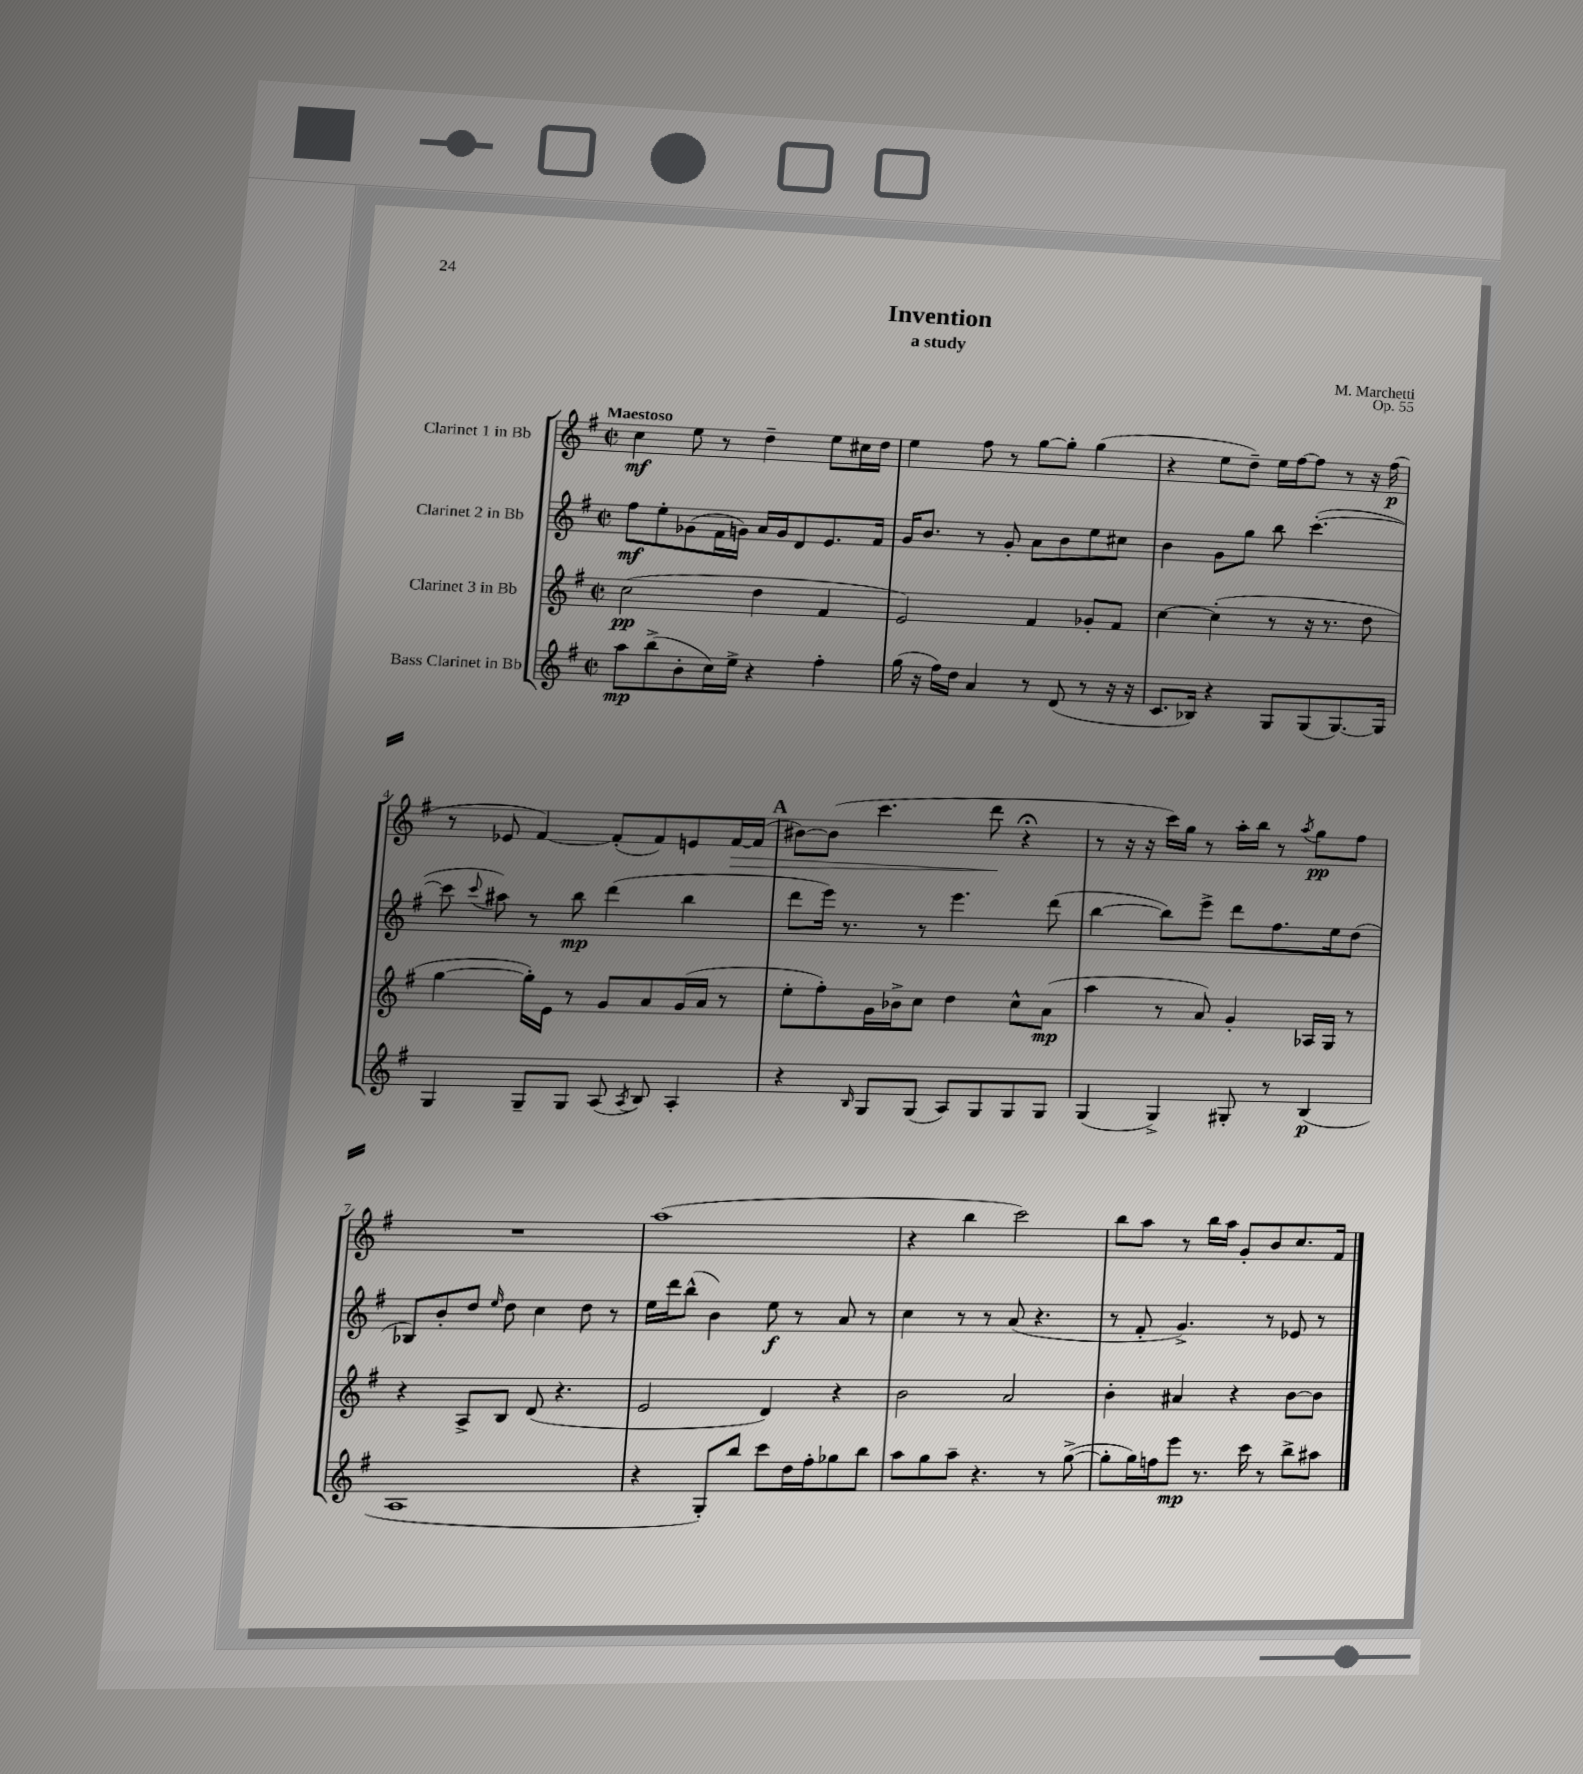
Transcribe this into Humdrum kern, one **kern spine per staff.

**kern	**dynam	**kern	**dynam	**kern	**dynam	**kern	**dynam
*part4	*part4	*part3	*part3	*part2	*part2	*part1	*part1
*staff4	*staff4	*staff3	*staff3	*staff2	*staff2	*staff1	*staff1
*I"Bass Clarinet in Bb	*	*I"Clarinet 3 in Bb	*	*I"Clarinet 2 in Bb	*	*I"Clarinet 1 in Bb	*
*clefG2	*	*clefG2	*	*clefG2	*	*clefG2	*
*k[f#]	*	*k[f#]	*	*k[f#]	*	*k[f#]	*
*M2/2	*	*M2/2	*	*M2/2	*	*M2/2	*
*met(c|)	*	*met(c|)	*	*met(c|)	*	*met(c|)	*
=1	=1	=1	=1	=1	=1	=1	=1
!	!	!	!	!	!	!LO:TX:a:B:t=Maestoso	!
8aa\L	mp	(2cc\	pp	8ff#\L	mf	4cc\	mf
(8bb^\	.	.	.	8ee'\	.	.	.
8b'\	.	.	.	(8g-X\	.	8ee\	.
16cc\L)	.	.	.	16f#\L	.	8r	.
16ee^\JJ	.	.	.	16gn\JJ)	.	.	.
4r	.	4dd\	.	16a/LL	.	4dd~\	.
.	.	.	.	16g/J	.	.	.
.	.	.	.	8d/	.	.	.
4ff#'\	.	4f#/	.	8.e/	.	8ee\L	.
.	.	.	.	.	.	16cc#X\L	.
.	.	.	.	16f#/Jk	.	16dd\JJ	.
=2	=2	=2	=2	=2	=2	=2	=2
(16gg\	.	2e/)	.	16g/KL	.	4ee\	.
16r	.	.	.	8.b/J	.	.	.
16ff#\LL)	.	.	.	.	.	.	.
16dd\JJ	.	.	.	.	.	.	.
4a/	.	.	.	8r	.	8ff#\	.
.	.	.	.	8g'/	.	8r	.
8r	.	4f#/	.	8a\L	.	[8gg\L	.
(8d/	.	.	.	8b\	.	8gg'\J]	.
8r	.	8g-X'/L	.	8ee\	.	(4gg\	.
16r	.	8f#/J	.	8cc#X\J	.	.	.
16r	.	.	.	.	.	.	.
=3	=3	=3	=3	=3	=3	=3	=3
8.c/L	.	[4cc\	.	4b\	.	4r	.
16B-X/Jk)	.	.	.	.	.	.	.
4r	.	(4cc'\]	.	8g\L	.	8ee\L	.
.	.	.	.	8gg\J	.	8dd~\J)	.
8G/L	.	8r	.	8bb\	.	16ee\LL	.
.	.	.	.	.	.	[16ff#\J	.
(8G/	.	16r	.	([4.ccc'\	.	8ff#\J]	.
.	.	8.r	.	.	.	.	.
[8.G/)	.	.	.	.	.	8r	.
.	.	8dd\	.	.	.	16r	.
16G/Jk]	.	.	.	.	.	(16ff#\	p
!!LO:LB:g=z
=4	=4	=4	=4	=4	=4	=4	=4
4G/	.	[4gg\	.	8ccc\]	.	8r	.
.	.	.	.	8qqccc/	.	.	.
.	.	.	.	8aa#X\)	.	8e-X/	.
8G~/L	.	16gg'\LL])	.	8r	.	[4f#/)	.
.	.	16e\JJ	.	.	.	.	.
8G/J	.	8r	.	8bb\	mp	.	.
(8A/	.	8g/L	.	(4ddd\	.	(8f#'/L]	.
8qA/	.	.	.	.	.	.	.
8B/)	.	8a/	.	.	.	8f#/)	.
4A'/	.	(16g/L	.	4bb\	.	8en/	.
.	.	16a/JJ	.	.	.	.	.
!	!	!	!	!	!	!	!LO:HP:b
.	.	8r	.	.	.	[16f#/L	>
.	.	.	.	.	.	(16f#/JJ]	.
!!LO:REH:place=s1:t=A
=5	=5	=5	=5	=5	=5	=5	=5
4r	.	8ee'\L	.	8ddd\L	.	[8b#X\L)	.
.	.	8ff#'\)	.	16eee\Jk)	.	(8b#\J]	.
.	.	.	.	8.r	.	.	.
16qqB/	.	.	.	.	.	.	.
8G/L	.	16g\L	.	.	.	4.ccc\	.
.	.	16b-X^\J	.	.	.	.	.
(8G/J	.	8cc\J	.	8r	.	.	.
8A/L)	.	4dd\	.	4.eee\	.	.	.
8G/	.	.	.	.	.	8ddd\	.
8G/	.	8cc^^\L	.	.	.	4r;<	]
8G/J	.	(8a\J	mp	(8ddd\	.	.	.
=6	=6	=6	=6	=6	=6	=6	=6
(4G/	.	4aa\	.	[4bb\	.	8r	.
.	.	.	.	.	.	16r	.
.	.	.	.	.	.	16r	.
4G^/)	.	8r	.	8bb\L])	.	16ccc\LL)	.
.	.	.	.	.	.	16gg\JJ	.
.	.	8a/)	.	8eee^\J	.	8r	.
8G#X'/	.	4g'/	.	8ddd\L	.	16aa'\LL	.
.	.	.	.	.	.	16bb\JJ	.
8r	.	.	.	8.ff#\	.	8r	.
.	.	.	.	.	.	8qaa/	.
(4B/	p	16A-X/LL	.	.	.	8gg\L	pp
.	.	16G/JJ	.	16ee\k	.	.	.
.	.	8r	.	(8dd\J	.	8ff#\J	.
!!LO:LB:g=z
=7	=7	=7	=7	=7	=7	=7	=7
1A	.	4r	.	8B-X/L)	.	1r	.
.	.	.	.	8b'/	.	.	.
.	.	8A^/L	.	8dd/J	.	.	.
.	.	.	.	16qqee/	.	.	.
.	.	8B/J	.	8dd\	.	.	.
.	.	(8d/	.	4cc\	.	.	.
.	.	4.r	.	.	.	.	.
.	.	.	.	8dd\	.	.	.
.	.	.	.	8r	.	.	.
=8	=8	=8	=8	=8	=8	=8	=8
4r	.	2e/	.	16ee\LL	.	(1aa	.
.	.	.	.	16ddd\J	.	.	.
.	.	.	.	(8bb^^\J	.	.	.
8G'/L)	.	.	.	4b\)	.	.	.
8bb/J	.	.	.	.	.	.	.
8ccc\L	.	4d/)	.	8ee\	f	.	.
16dd\L	.	.	.	8r	.	.	.
16ff#'\J	.	.	.	.	.	.	.
8gg-X\	.	4r	.	8a/	.	.	.
8bb\J	.	.	.	8r	.	.	.
=9	=9	=9	=9	=9	=9	=9	=9
8aa\L	.	2b\	.	4cc\	.	4r	.
8gg\	.	.	.	.	.	.	.
8aa~\J	.	.	.	8r	.	4bb\	.
4.r	.	.	.	8r	.	.	.
.	.	2a/	.	(8a/	.	2ccc\)	.
.	.	.	.	4.r	.	.	.
8r	.	.	.	.	.	.	.
([8gg^\	.	.	.	.	.	.	.
=10	=10	=10	=10	=10	=10	=10	=10
8gg'\L]	.	4b'\	.	8r	.	8bb\L	.
16gg\L)	.	.	.	8f#'/	.	8aa\J	.
16ffn\J	.	.	.	.	.	.	.
8eee\J	mp	4a#X/	.	4.g^/)	.	8r	.
8.r	.	.	.	.	.	16bb\LL	.
.	.	.	.	.	.	16aa\JJ	.
.	.	4r	.	.	.	8g'/L	.
16ccc\	.	.	.	.	.	.	.
8r	.	.	.	8r	.	8b/	.
8bb^\L	.	[8b\L	.	8e-X/	.	8.cc/	.
8aa#X\J	.	8b\J]	.	8r	.	.	.
.	.	.	.	.	.	16f#/Jk	.
==	==	==	==	==	==	==	==
*-	*-	*-	*-	*-	*-	*-	*-
